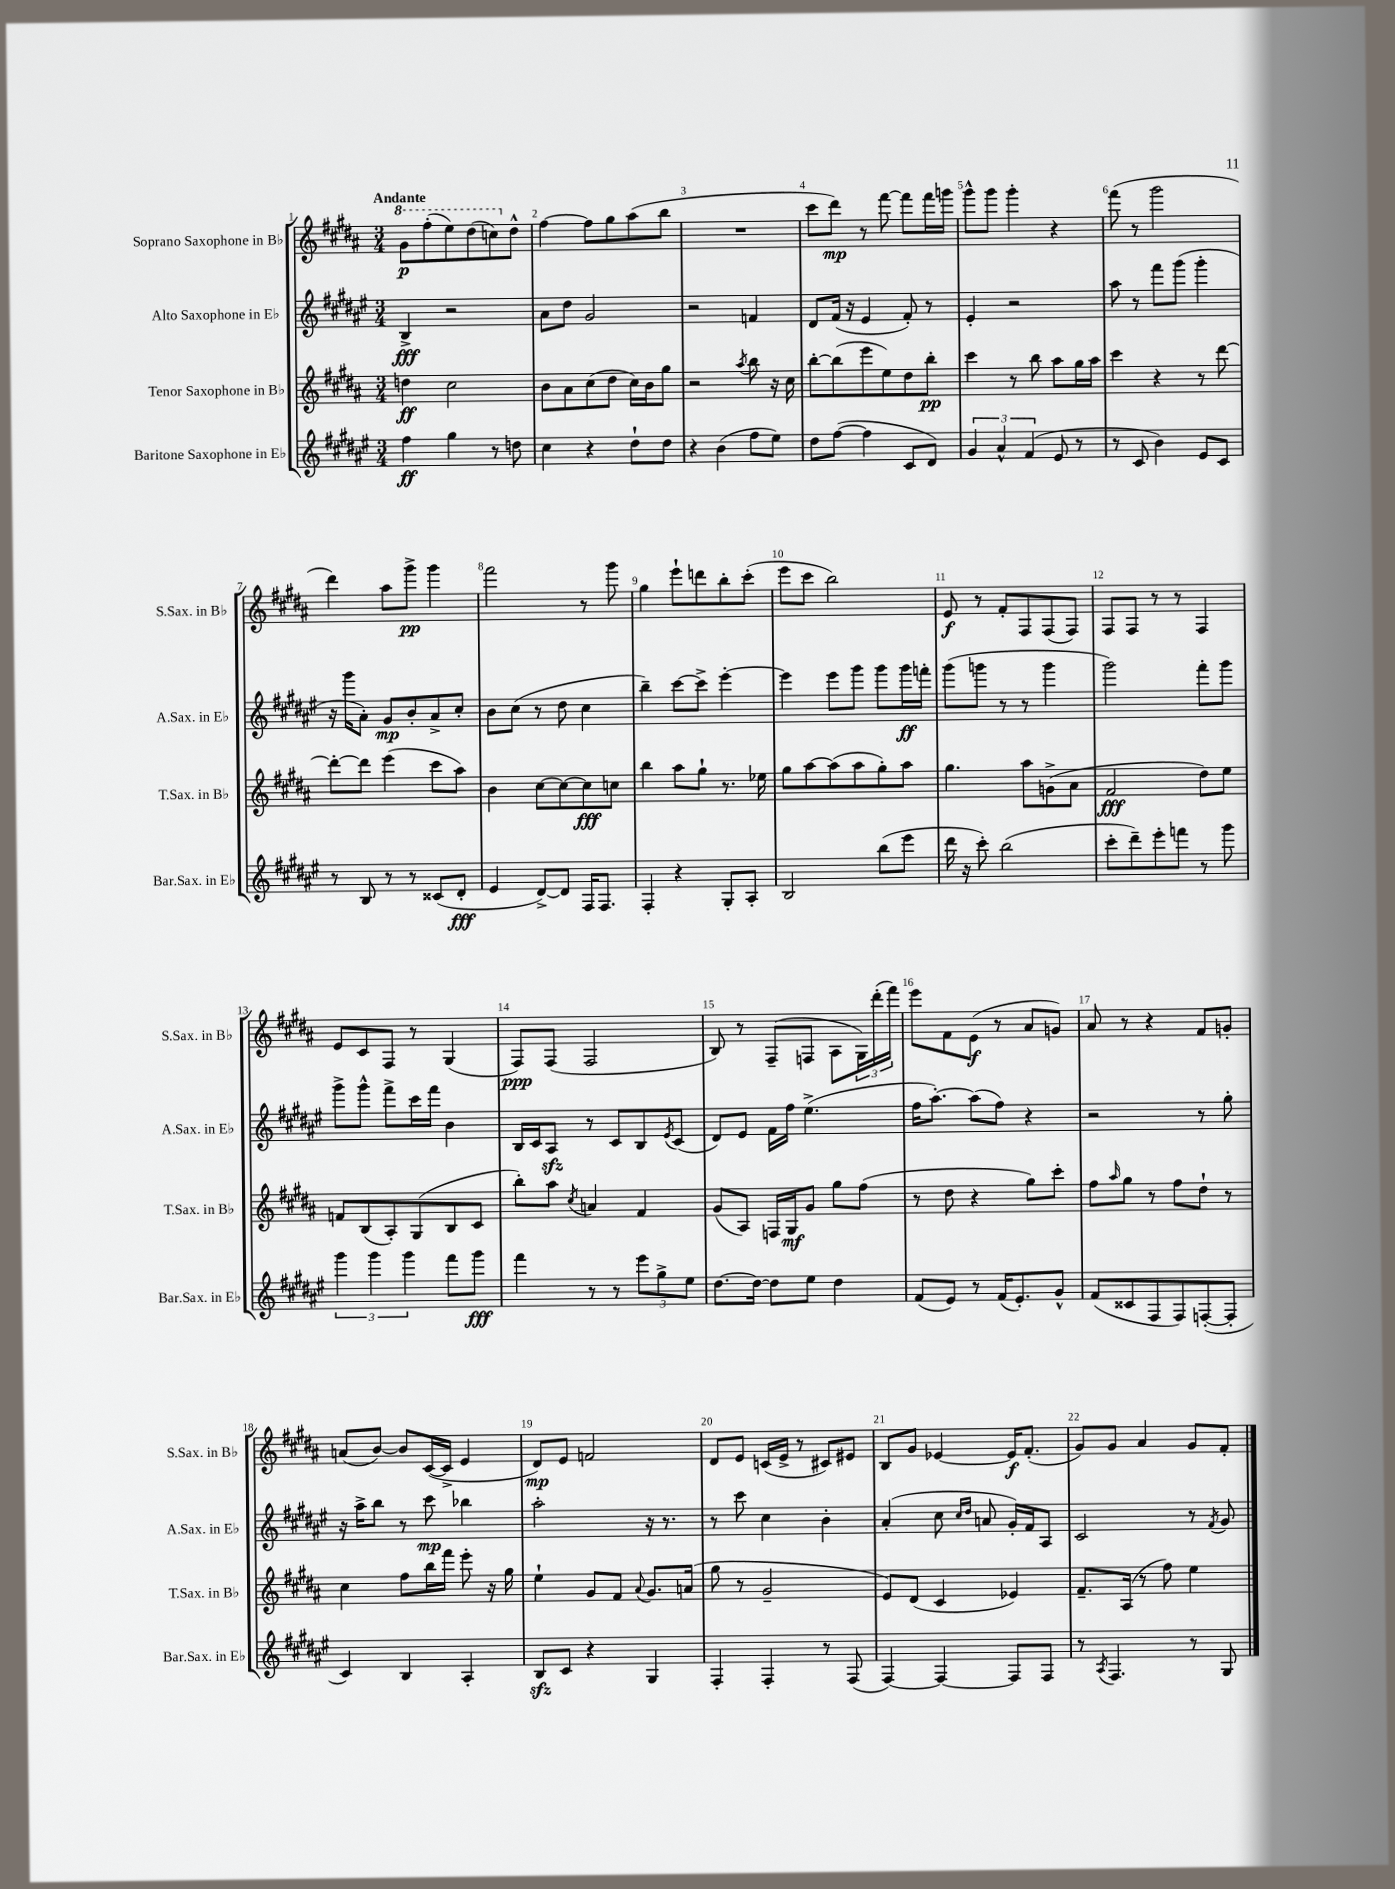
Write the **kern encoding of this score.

**kern	**kern	**kern	**kern
*staff4	*staff3	*staff2	*staff1
*clefG2	*clefG2	*clefG2	*clefG2
*k[f#c#g#d#a#e#]	*k[f#c#g#d#a#]	*k[f#c#g#d#a#e#]	*k[f#c#g#d#a#]
*M3/4	*M3/4	*M3/4	*M3/4
4ff#\	4dd\	4B^/	8gg#\L
.	.	.	(8fff#'\
4gg#\	2cc#\	2r	8eee\)
.	.	.	(8ddd#\
8r	.	.	8ccc\)
8dd\	.	.	8dd#^^\J
=	=	=	=
4cc#\	8b\L	8a#\L	[4ff#\
.	8a#\	8dd#\J	.
4r	(8cc#\	2g#/	8ff#\]L
.	8dd#\J	.	8gg#\
8dd#`\L	16cc#\LL)	.	(8aa#\
.	16b\J	.	.
8dd#\J	8gg#\J	.	8bb\J
=	=	=	=
4r	2r	2r	2.r
(4b\	.	.	.
.	8qaa#/	.	.
8ff#\L	8bb\	4f/	.
8ee#\J)	16r	.	.
.	16cc#\	.	.
=	=	=	=
8dd#\L	[8bb'\L	8d#/L	8ccc#\L
([8ff#\J	(8bb\]	(16f#/Jk	8ddd#\J)
.	.	16r	.
4ff#\]	8eee\	4e#/	8r
.	8ee\)	.	[8fff#\
8c#/L	8dd#\	8f#'/)	8fff#\]L
8d#/J)	8bb'\J	8r	16fff#\L
.	.	.	16ggg\JJ
=	=	=	=
6g#/	4ccc#\	4e#'/	8ggg#^^\L
.	.	.	8ggg#\J
6a#^^/	.	.	.
.	8r	2r	4ggg#'\
(6f#/	.	.	.
.	8bb\	.	.
8e#/	8aa#\L	.	4r
8r	16gg#\L	.	.
.	16aa#\JJ	.	.
=	=	=	=
8r	4ccc#\	8aa#\	(8fff#\
8c#/	.	8r	8r
4b\)	4r	8fff#\L	2ggg#\
.	.	(8ggg#\J	.
8e#/L	8r	4ggg#'\	.
8c#/J	[8ddd#\	.	.
=	=	=	=
8r	8ddd#'\_L	16r	4ddd#\)
.	.	16ggg#\LK	.
8B/	8ddd#\]J	8a#'\J)	.
8r	(4eee\	8g#/L	8aa#\L
8r	.	8b'/	8ggg#^\J
(8c##/L	8ccc#\L	8a#^/	4ggg#\
8d#'/J	8aa#\J)	8cc#'/J	.
=	=	=	=
4e#/	4b\	8b\L	2fff#\
.	.	(8cc#\J	.
[8d#^/L)	[8cc#\L	8r	.
8d#/]J	8cc#\_	8dd#\	.
16F#/LK	8cc#\]	4cc#\	8r
8.F#/J	.	.	.
.	8cc\J	.	8ggg#\
=	=	=	=
4F#'/	4bb\	4bb~\)	4gg#\
4r	8aa#\L	[8ccc#\L	8eee`\L
.	8gg#`\J	8ccc#^\]J	8ddd\
8G#'/L	8.r	[4eee#'\	8bb'\
8A#'/J	.	.	(8ccc#'\J
.	16ee-\	.	.
=	=	=	=
2B/	8gg#\L	4eee#\]	8eee\L
.	[8aa#\	.	8ccc#\J
.	(8aa#\]	8eee#\L	2bb\)
.	8aa#\	8ggg#\J	.
(8bb\L	8gg#'\)	8ggg#\L	.
8eee#\J	8aa#\J	16ggg#\L	.
.	.	16fff'\JJ	.
=	=	=	=
16ddd#\	4.gg#\	(8ggg#\L	8e/
16r	.	.	.
8ccc#'\)	.	8ggg\J	8r
(2bb\	.	8r	8f#'/L
.	8aa#\L	8r	8F#/
.	(8g^\	4ggg\	(8F#/
.	8a#\J	.	8F#/J)
=	=	=	=
8ccc#'\L	2f#/	2ggg#\)	8F#/L
8ddd#~\)	.	.	8F#/J
8eee#'\	.	.	8r
8fff\J	.	.	8r
8r	8dd#\L)	8fff#'\L	4F#/
8ggg#\	8ee\J	8ggg#\J	.
=	=	=	=
6ggg#\	8f/L	8ggg#^\L	8e/L
.	(8B/	8ggg#^^\J	8c#/
6ggg#\	.	.	.
.	8A#'/)	8fff#^\L	8F#/J
6ggg#\	.	.	.
.	(8G#/	16ccc#\L	8r
.	.	16fff#\JJ	.
8fff#\L	8B/	4b\	(4G#/
8ggg#\J	8c#/J	.	.
=	=	=	=
4fff#\	8bb'\L)	16B/LL	8F#/L)
.	.	16c#/J	.
.	8aa#\J	8A#/J	(8F#/J
.	8qcc#/	.	.
8r	4a/	8r	2F#/
8r	.	8c#/L	.
12eee#\L	4f#/	8B/	.
12gg#^\	.	.	.
.	.	8qe#/	.
.	.	(8c#/J	.
12ee#\J	.	.	.
=	=	=	=
[8.dd#\L	(8g#/L	8d#/L)	8B/)
.	8A#/J)	8e#/J	8r
16dd#\_Jk	.	.	.
8dd#\]L	16F/LL	16f#\LL	(8F#~/L
.	16G#/J	16ff#\JJ	.
8ee#\J	8g#/J	(4.ee#^\	8F/J
4dd#\	8gg#\L	.	8A#\L
.	(8ff#\J	.	24G#\L)
.	.	.	(24ddd#'\
.	.	.	24fff#\JJ)
=	=	=	=
(8f#/L	8r	16ff#\LK	8eee\L
.	.	[8.aa#'\J)	.
8e#/J)	8dd#\	.	8f#\
8r	4r	(8aa#\]L	(8e\J
(16f#/LK	.	8ff#\J)	8r
8.e#'/)	.	.	.
.	8gg#\L)	4r	8a#/L
8g#^^/J	8ccc#'\J	.	8g/J)
=	=	=	=
(8f#/L	8ff#\L	2r	8a#/
.	16qqaa#/	.	.
8c##/	8gg#\J	.	8r
8F#/	8r	.	4r
8F#/)	8ff#\L	.	.
([8F'/	8dd#`\J	8r	8f#/L
8F'/]J	8r	8gg#'\	8g'/J
=	=	=	=
4c#/)	4cc#\	16r	(8a/L
.	.	16aa#^\LK	.
.	.	8bb\J	[8b/J)
4B/	8ff#\L	8r	8b/]L
.	16bb\L	8ccc#\	([16c#/L
.	16fff#\JJ	.	16c#^/]JJ
4A#'/	8eee'\	4bb-\	4e/
.	16r	.	.
.	16gg#\	.	.
=	=	=	=
8B/L	4ee`\	2aa#'\	8d#/L)
8c#/J	.	.	8e/J
4r	8g#/L	.	2f/
.	8f#/J	.	.
.	8qqa#/	.	.
4G#/	8.g#/L	16r	.
.	.	8.r	.
.	(16a/Jk	.	.
=	=	=	=
4F#'/	8gg#\	8r	8d#/L
.	8r	8ccc#\	8e/J
4F#'/	2g#~/	4cc#\	(16c/LL
.	.	.	16e^/JJ
.	.	.	8r
8r	.	4b'\	8c#/L)
(8F#/	.	.	8e#/J
=	=	=	=
[4F#/)	8e/L)	(4a#'/	8B/L
.	(8d#/J	.	8g#/J
4F#/_	4c#/	8cc#\	[4e-/
.	.	16qqcc#/LL	.
.	.	16qqdd#/JJ	.
.	.	8a/	.
8F#/]L	4e-/)	16g#'/LL)	16e-/]LK
.	.	16f#/J	(8.f#'/J
8F#/J	.	8A#/J	.
=	=	=	=
8r	8.f#~/L	2c#/	8g#/L)
8qA#/	.	.	.
4.F#/	.	.	8g#/J
.	(16A#/Jk	.	.
.	8r	.	4a#/
.	8ff#\)	.	.
8r	4ee\	8r	8g#/L
.	.	8qf#/	.
8G#/	.	8g#/	8f#'/J
==	==	==	==
*-	*-	*-	*-
